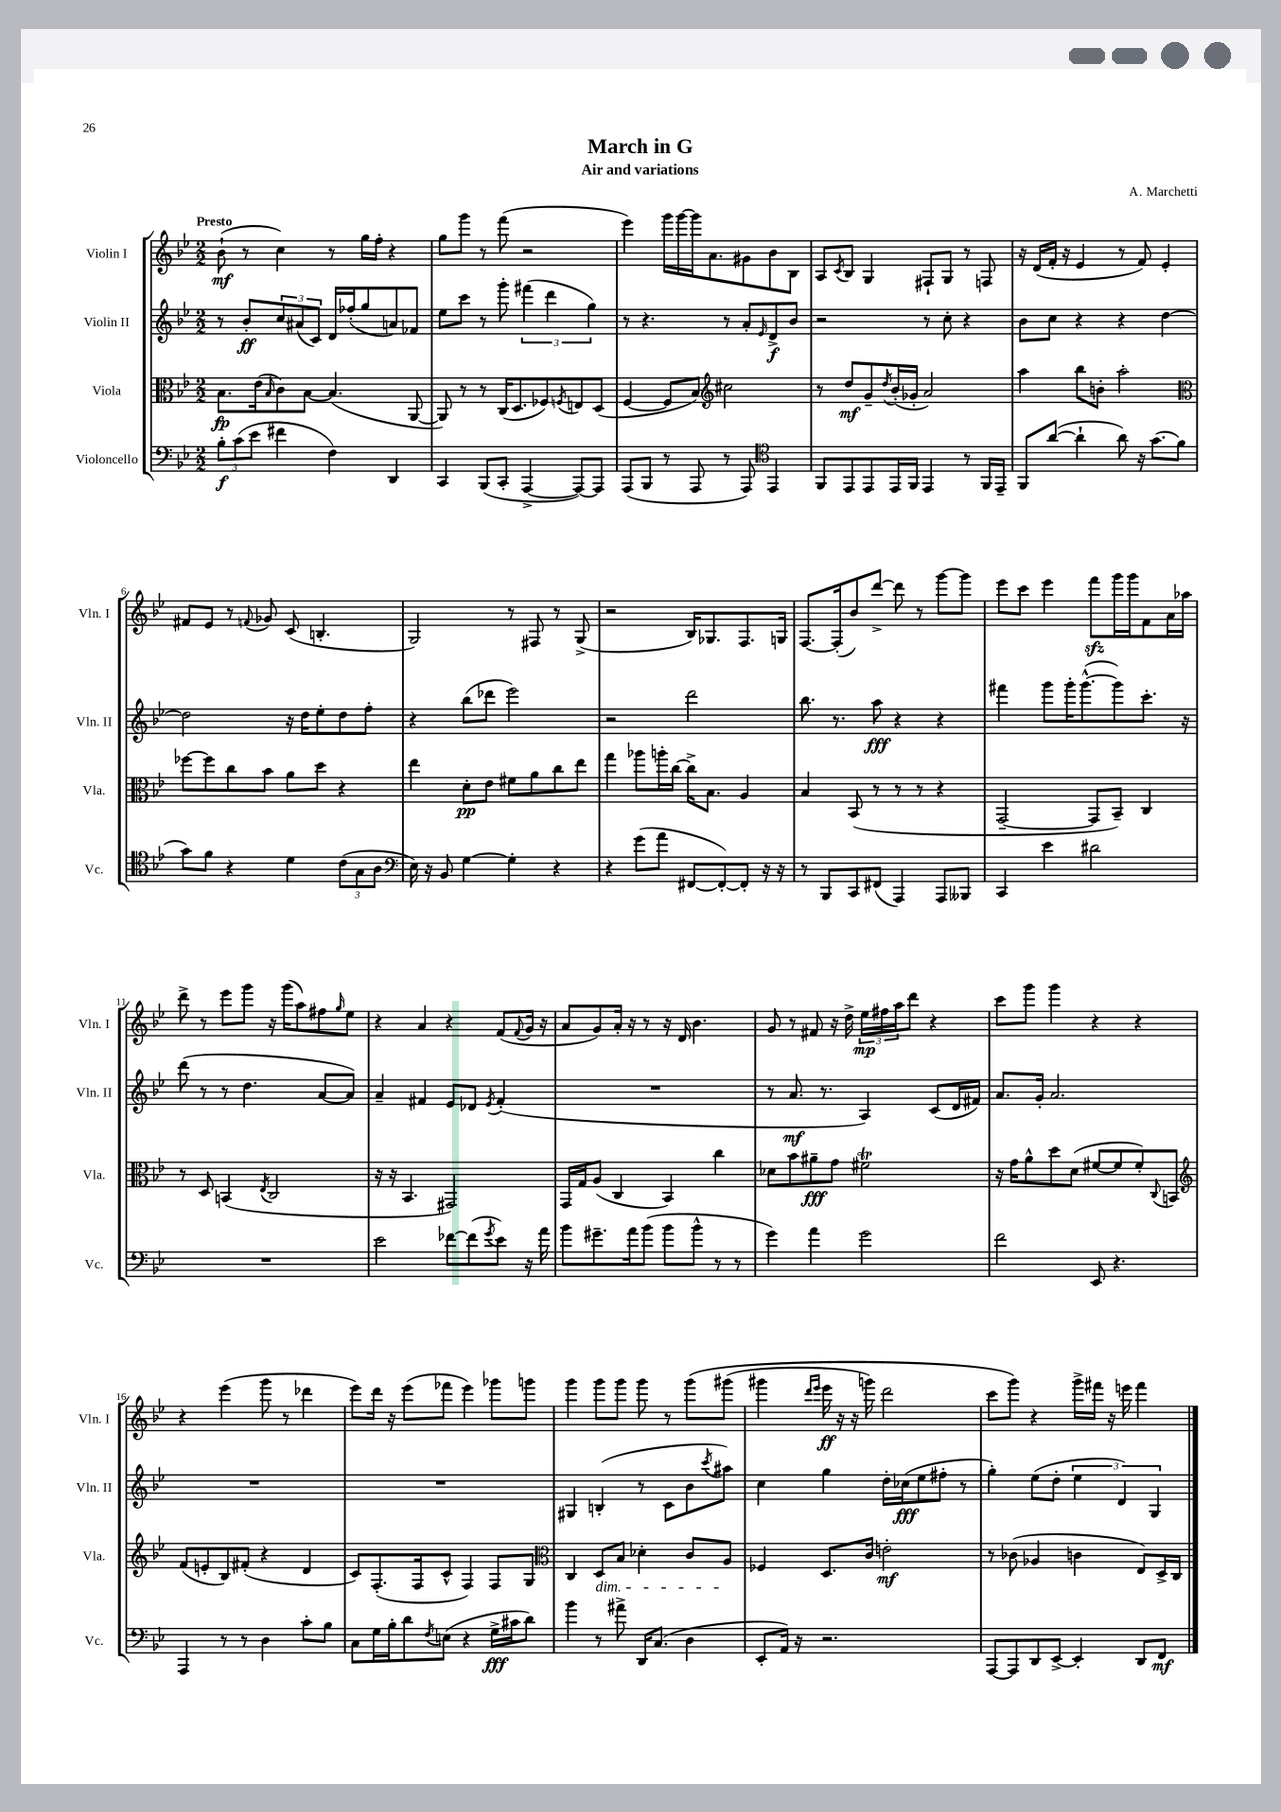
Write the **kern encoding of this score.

**kern	**kern	**kern	**kern
*staff4	*staff3	*staff2	*staff1
*clefF4	*clefC3	*clefG2	*clefG2
*k[b-e-]	*k[b-e-]	*k[b-e-]	*k[b-e-]
*M2/2	*M2/2	*M2/2	*M2/2
12B-'	8.B-	8r	(8b-`
(12c	.	.	.
.	.	8b-'	8r
12e-	.	.	.
.	(16e-	.	.
.	16qqB-	.	.
4f#	8c)	12cc	4cc)
.	.	(12a#	.
.	[8B-	.	.
.	.	12c)	.
4F)	(4.B-]	16d	8r
.	.	(16ff-'	.
.	.	8gg	16gg
.	.	.	16ff'
4DD	.	8a)	4r
.	[8AA	8f-	.
=	=	=	=
4CC	8AA])	8ee-	8gg
.	8r	8ccc	8ggg
(8BBB-	8r	8r	8r
8CC'	(16C	8ggg'	(8fff
.	8.D	.	.
[4AAA^	.	(6fff#	2r
.	8F-)	.	.
.	.	6ddd	.
.	8qF	.	.
8AAA_)	8E	.	.
.	.	6gg)	.
8AAA]	(8D	.	.
=	=	=	=
(8AAA	[4F	8r	4eee-)
8BBB-	.	4.r	.
8r	8F]	.	16ggg
.	.	.	[16ggg
8AAA	8B-)	.	16ggg]
.	.	.	8.a
*	*clefG2	*	*
8r	2cc#	8r	.
8AAA)	.	8a'	8g#
*clefC4	*	*	*
.	.	16qqe-	.
4EE-	.	8d^	8b-
.	.	8b-	8B-
=	=	=	=
8FF	8r	2r	8A
.	.	.	8qc
8EE-	8dd	.	8B-
8EE-	8g~	.	4G
.	8qdd	.	.
16EE-	(16b-'	.	.
16FF	16g-'	.	.
4EE-	2a)	8r	8F#`
.	.	8cc'	8G
8r	.	4r	8r
16FF	.	.	8F
16EE-~	.	.	.
=	=	=	=
8FF	4aa	8b-	16r
.	.	.	(16d
([8a	.	8cc	16f'
.	.	.	16r
4a`]	8bb-	4r	4e-
.	8b'	.	.
8a)	2aa'	4r	8r
16r	.	.	8f)
(8.g	.	.	.
.	.	[4dd	4e-'
8f	.	.	.
=	=	=	=
*	*clefC3	*	*
8g)	[8ff-	2dd]	8f#
8f	8ff-]	.	8e-
4r	8cc	.	8r
.	.	.	8qqf
.	8b-	.	8g-
4d	8a	16r	(8c
.	.	16dd	.
.	8dd	8ee-'	4.B'
(12c	4r	8dd	.
12G	.	.	.
.	.	8ff'	.
12A	.	.	.
=	=	=	=
*clefF4	*	*	*
16E-)	4ee-	4r	2G)
16r	.	.	.
8BB-	.	.	.
[4G	8d'	(8bb-	.
.	8e-	8ddd-	.
4G']	8f#	2eee-)	8r
.	8a	.	8F#
4r	8cc	.	8r
.	8ee-	.	(8G^
=	=	=	=
4r	4gg	2r	2r
(8g	8aa-	.	.
8a	16aa'	.	.
.	[16cc	.	.
[8FF#	16cc^]	2ddd	16B-)
.	8.B-	.	8.G-
8FF#'_)	.	.	.
8FF#']	4A	.	8.F
16r	.	.	.
16r	.	.	16G
=	=	=	=
8r	4B-	8.bb-	[8.F
8BBB-	.	.	.
.	.	8.r	(16F']
8CC	(8BB-	.	8b-)
(8FF#	8r	8aa	[8ddd^
4AAA)	8r	4r	8ddd]
.	8r	.	8r
8AAA	4r	4r	[8ggg
8BBB--	.	.	8ggg]
=	=	=	=
4CC	[2GG~	4fff#	8eee-
.	.	.	8ccc
4e-	.	8ggg	4eee-
.	.	16ggg'	.
.	.	([8.ggg^^	.
2d#	8GG]	.	8fff
.	8BB-~)	8ggg])	16ggg
.	.	.	16ggg
.	4C	8.ccc'	8f
.	.	.	16a
.	.	16r	16aa-
=	=	=	=
1r	8r	(8ddd	8ddd^
.	8D	8r	8r
.	(4BB	8r	8eee-
.	.	4.dd	8ggg
.	8qE-	.	.
.	2C	.	16r
.	.	.	(16ggg
.	.	.	8aa)
.	.	[8a	8ff#
.	.	.	16qqgg
.	.	8a])	8ee-
=	=	=	=
2e-	16r	4a~	4r
.	16r	.	.
.	4.BB-	.	.
.	.	4f#	4a
[8f-	2GG#)	8e-	4r
(8f-]	.	8d-	.
8qg	.	8qe-	.
8e-)	.	(4f#'	(8f
.	.	.	8qqf
16r	.	.	16g
16a	.	.	16r
=	=	=	=
8b-	16GG	1r	8a
.	16G	.	.
8.g#~	(8A	.	8g)
.	4C	.	16a'
16a	.	.	16r
(8b-	.	.	8r
8b-	4BB-)	.	16r
.	.	.	16d
8b-^^	.	.	4.b-
8r	4cc	.	.
8r	.	.	.
=	=	=	=
4g)	8d-	8r	8g
.	8b-	8.a	8r
4a	8a#~	.	8f#
.	.	8.r	.
.	8g	.	16r
.	.	.	16dd^
2g	2f#	4A)	24ee-
.	.	.	24ff#
.	.	.	24aa
.	.	.	8ddd
.	.	(8c	4r
.	.	16d	.
.	.	16f#)	.
=	=	=	=
2f	16r	8.a	8ccc
.	16g	.	.
.	8a^^	.	8ggg
.	.	16g'	.
.	8dd	2.a	4ggg
.	(8d	.	.
8EE-	[8f#	.	4r
4.r	8f#]	.	.
.	8f#')	.	4r
.	8qqC	.	.
.	8BB	.	.
=	=	=	=
*	*clefG2	*	*
4AAA	(8f	1r	4r
.	8e'	.	.
8r	8B-)	.	(4eee-
8r	(8f#'	.	.
4D	4r	.	8ggg
.	.	.	8r
8c'	4d	.	4ddd-
8B-	.	.	.
=	=	=	=
8C	8c)	1r	8eee-)
16G	(8.F'	.	16ddd
16B-'	.	.	16r
8d	.	.	(8eee-
.	16F	.	.
8qF	.	.	.
(8E	8c^^	.	8fff-
4r	4F)	.	4eee-)
16G^	8F	.	8ggg-
16c#	.	.	.
8d)	8G	.	8ggg
=	=	=	=
*	*clefC3	*	*
4b-	4C	4G#	4ggg
8r	8D	(4B'	8ggg
8a#^	8B-	.	8ggg
16DD	4d-'	8r	8ggg
(8.C	.	.	.
.	.	8c	8r
4D	8c	8b-	&(8ggg
.	.	8qccc	.
.	8A	8aa#)	(8ggg#
=	=	=	=
8EE-'	4F-	4cc	4ggg#
16AA)	.	.	.
16r	.	.	.
.	.	.	16qqddd
.	.	.	16qqeee-
2.r	8.D	4gg	16eee-
.	.	.	16r
.	.	.	16r
.	16c	.	16ggg)
.	2e'	16dd'	2ddd
.	.	(16cc-	.
.	.	8ee-	.
.	.	8ff#'	.
.	.	8r	.
=	=	=	=
[8AAA	8r	4gg')	8ccc
8AAA]	(8c-	.	8ggg&)
8DD	4A-	(8ee-	4r
[8EE-^	.	8dd'	.
4EE-']	4c	6ee-	16ggg^
.	.	.	16fff#
.	.	.	16r
.	.	6d)	.
.	.	.	16eee
8DD	8E-)	.	4fff#
.	.	6G	.
8FF	16D^	.	.
.	16C	.	.
==	==	==	==
*-	*-	*-	*-
